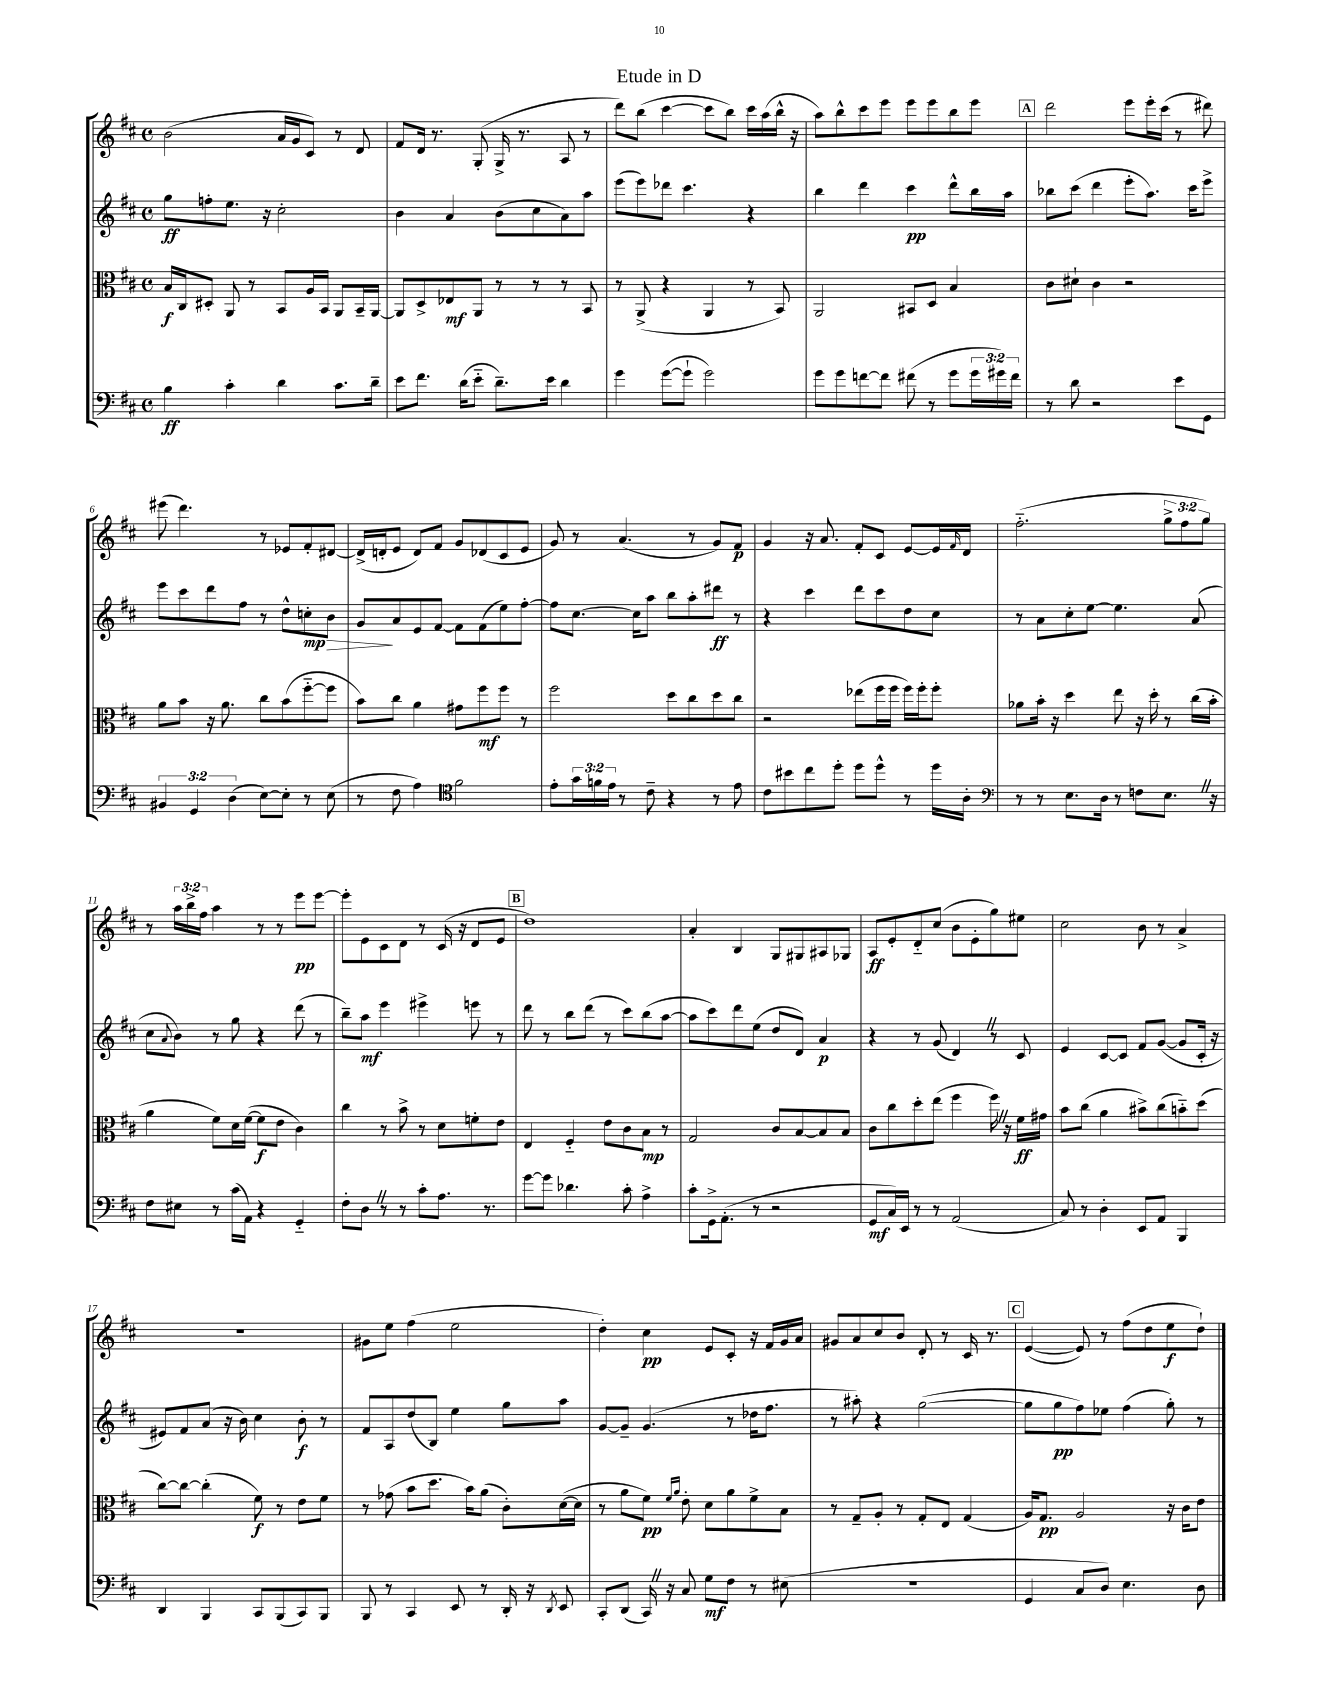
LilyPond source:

\header { title = "Etude in D" }
<<
\new StaffGroup <<
\new Staff = "s0" {
    \clef treble \key d \major \defaultTimeSignature \time 4/4 \override Staff.TupletNumber.text = #tuplet-number::calc-fraction-text
    b'2( a'16 g'16 cis'8) r8 d'8 |
    fis'8 d'16 r8. g8-.( g16-> r8. a8 r8 |
    d'''8) b''8( cis'''4~ cis'''8 b''8) cis'''16 a''16( b''16-^ r16 |
    a''8) b''8-^ cis'''8 e'''8 e'''8 e'''8 b''8 e'''8 |
    \mark \markup { \box "A" } d'''2 e'''8 e'''16-. cis'''16( r8 dis'''8) |
    eis'''8( d'''4.) r8 ees'8 fis'8-. dis'8~ |
    dis'16->( d'16-. e'8 d'8) fis'8 g'8 des'8( cis'8 e'8 |
    g'8) r8 a'4.( r8 g'8) fis'8\p |
    g'4 r16 a'8. fis'8-. cis'8 e'8~ e'16 \grace { fis'16 } d'16 |
    fis''2.-_( \tuplet 3/2 { g''8-> fis''8 g''8) } |
    r8 \tuplet 3/2 { a''16 b''16-> fis''16 } a''4 r8 r8 e'''8\pp e'''8~ |
    e'''8-. e'8 cis'8 d'8 r8 cis'16( r16 d'8 e'8 |
    \mark \markup { \box "B" } d''1) |
    a'4-. b4 g8 gis8 ais8 ges8 |
    a8\ff e'8-. d'8-_ cis''8( b'8 e'8-. g''8) eis''8 |
    cis''2 b'8 r8 a'4-> |
    r1 |
    gis'8 e''8 fis''4( e''2 |
    d''4-.) cis''4\pp e'8 cis'8-. r16 fis'16 g'16 a'16 |
    gis'8 a'8 cis''8 b'8 d'8-. r8 cis'16 r8. |
    \mark \markup { \box "C" } e'4~( e'8) r8 fis''8( d''8 e''8\f d''8-!) \bar "|." |
}
\new Staff = "s1" {
    \clef treble \key d \major \defaultTimeSignature \time 4/4
    g''8\ff f''8-. e''8. r16 cis''2-. |
    b'4 a'4 b'8( cis''8 a'8) a''8 |
    e'''8( e'''8) des'''8 cis'''4. r4 |
    b''4 d'''4 cis'''4\pp d'''8-^ b''16 a''16 |
    \mark \markup { \box "A" } bes''8 cis'''8( d'''4 e'''8-. a''8.) cis'''16 e'''8-> |
    e'''8 cis'''8 d'''8 fis''8 r8 d''8-^ c''8-.\mp\> b'8 |
    g'8\! a'8 e'8 fis'8~ fis'8 fis'8( e''8) fis''8~-. |
    fis''8 cis''8.~ cis''16 a''8 b''8 a''8-. dis'''8\ff r8 |
    r4 cis'''4 d'''8 cis'''8 d''8 cis''8 |
    r8 a'8 cis''8-. e''8~ e''4. a'8( |
    cis''8 \appoggiatura { a'8 } b'8) r8 g''8 r4 d'''8( r8 |
    b''8--) a''8\mf e'''4 eis'''4-> e'''8 r8 |
    \mark \markup { \box "B" } d'''8 r8 b''8 d'''8( r8 cis'''8) b''8( a''8~ |
    a''8 cis'''8) d'''8 e''8( d''8 d'8) a'4\p |
    r4 r8 g'8( d'4) \once \override BreathingSign.text = \markup { \musicglyph "scripts.caesura.straight" } \breathe r8 cis'8 |
    e'4 cis'8~ cis'8 fis'8 g'8~( g'8 cis'16-. r16 |
    eis'8) fis'8 a'8( r16 b'16) cis''4 b'8-.\f r8 |
    fis'8 a8 d''8( b8) e''4 g''8 a''8 |
    g'8~ g'8-- g'4.( r8 des''16 fis''8. |
    r8 ais''8-.) r4 g''2~( |
    \mark \markup { \box "C" } g''8 g''8\pp fis''8) ees''8 fis''4( g''8-.) r8 \bar "|." |
}
\new Staff = "s2" {
    \clef alto \key d \major \defaultTimeSignature \time 4/4
    b16\f cis16 dis8-. a,8 r8 b,8 a16 b,16 a,8 b,16-- a,16~ |
    a,8 d8-> ees8\mf a,8 r8 r8 r8 b,8 |
    r8 a,8->( r4 a,4 r8 b,8) |
    a,2 bis,8 d8 b4 |
    \mark \markup { \box "A" } cis'8 dis'8-! cis'4 r2 |
    a'8 b'8 r16 a'8. cis''8 b'8( fis''8~-_ fis''8 |
    b'8) cis''8 a'4 gis'8 fis''8\mf fis''8 r8 |
    fis''2 d''8 cis''8 d''8 cis''8 |
    r2 ees''8( fis''16 fis''16 fis''16) fis''16-. fis''8-. |
    aes'8 b'16-. r16 d''4 e''8 r16 d''16-. r8 cis''16( b'16-. |
    a'4 fis'8) d'16 fis'16~( fis'8\f e'8 cis'4) |
    cis''4 r8 b'8-> r8 d'8 f'8-. e'8 |
    \mark \markup { \box "B" } e4 fis4-_ e'8 cis'8 b8\mp r8 |
    g2 cis'8 b8~ b8 b8 |
    cis'8 cis''8 d''8-. e''8( fis''4 fis''16) \once \override BreathingSign.text = \markup { \musicglyph "scripts.caesura.straight" } \breathe r16 fis'16\ff gis'16 |
    b'8 cis''8( a'4 bis'8->) cis''8( b'8-_) d''8( |
    cis''8~) cis''8~ cis''4-.( fis'8\f) r8 e'8 fis'8 |
    r8 ges'8( b'8 d''8. b'16) a'8( cis'8-.) d'16~( d'16 |
    r8 a'8 fis'8\pp) \grace { fis'16 a'16 } e'8-. d'8 a'8 fis'8-> b8 |
    r8 g8-- a8-. r8 g8-. e8 g4( |
    \mark \markup { \box "C" } a16) g8.\pp a2 r16 cis'16 e'8 \bar "|." |
}
\new Staff = "s3" {
    \clef bass \key d \major \defaultTimeSignature \time 4/4 \override Staff.TupletNumber.text = #tuplet-number::calc-fraction-text
    b4\ff cis'4-. d'4 cis'8. d'16-- |
    e'8 fis'8. d'16( e'8-_ d'8.--) e'16 d'4 |
    g'4 g'8~( g'8-! g'2) |
    g'8 g'8 f'8~ f'8 fis'8( r8 g'8 \tuplet 3/2 { g'16 gis'16) fis'16 } |
    \mark \markup { \box "A" } r8 d'8 r2 e'8 g,8 |
    \tuplet 3/2 { bis,4 g,4 d4( } e8~) e8-. r8 e8( |
    r8 fis8 a4) \clef tenor fis'2 |
    e'8-. \tuplet 3/2 { g'16 f'16 e'16 } r8 cis'8-- r4 r8 e'8 |
    cis'8 bis'8 cis''8 d''8-. d''8 d''8-^ r8 d''16 a16-. |
    \clef bass r8 r8 e8. d16 r8 f8 e8. \once \override BreathingSign.text = \markup { \musicglyph "scripts.caesura.straight" } \breathe r16 |
    fis8 eis8 r8 cis'16( a,16) r4 g,4-_ |
    fis8-. d8 \once \override BreathingSign.text = \markup { \musicglyph "scripts.caesura.straight" } \breathe r8 r8 cis'8-. a8. r8. |
    \mark \markup { \box "B" } g'8~ g'8 des'4. cis'8-. a4-> |
    cis'8-. g,16-> a,8.-.( r8 r2 |
    g,8\mf cis16) e,16 r8 r8 a,2( |
    cis8) r8 d4-. e,8 a,8 b,,4 |
    d,4 b,,4 cis,8 b,,8( cis,8) b,,8 |
    b,,8 r8 cis,4 e,8 r8 d,16-. r16 \acciaccatura { d,8 } e,8 |
    cis,8-. d,8( cis,16) \once \override BreathingSign.text = \markup { \musicglyph "scripts.caesura.straight" } \breathe r16 cis8 g8\mf fis8 r8 eis8( |
    R1 |
    \mark \markup { \box "C" } g,4 cis8 d8) e4. d8 \bar "|." |
}
>>
>>
